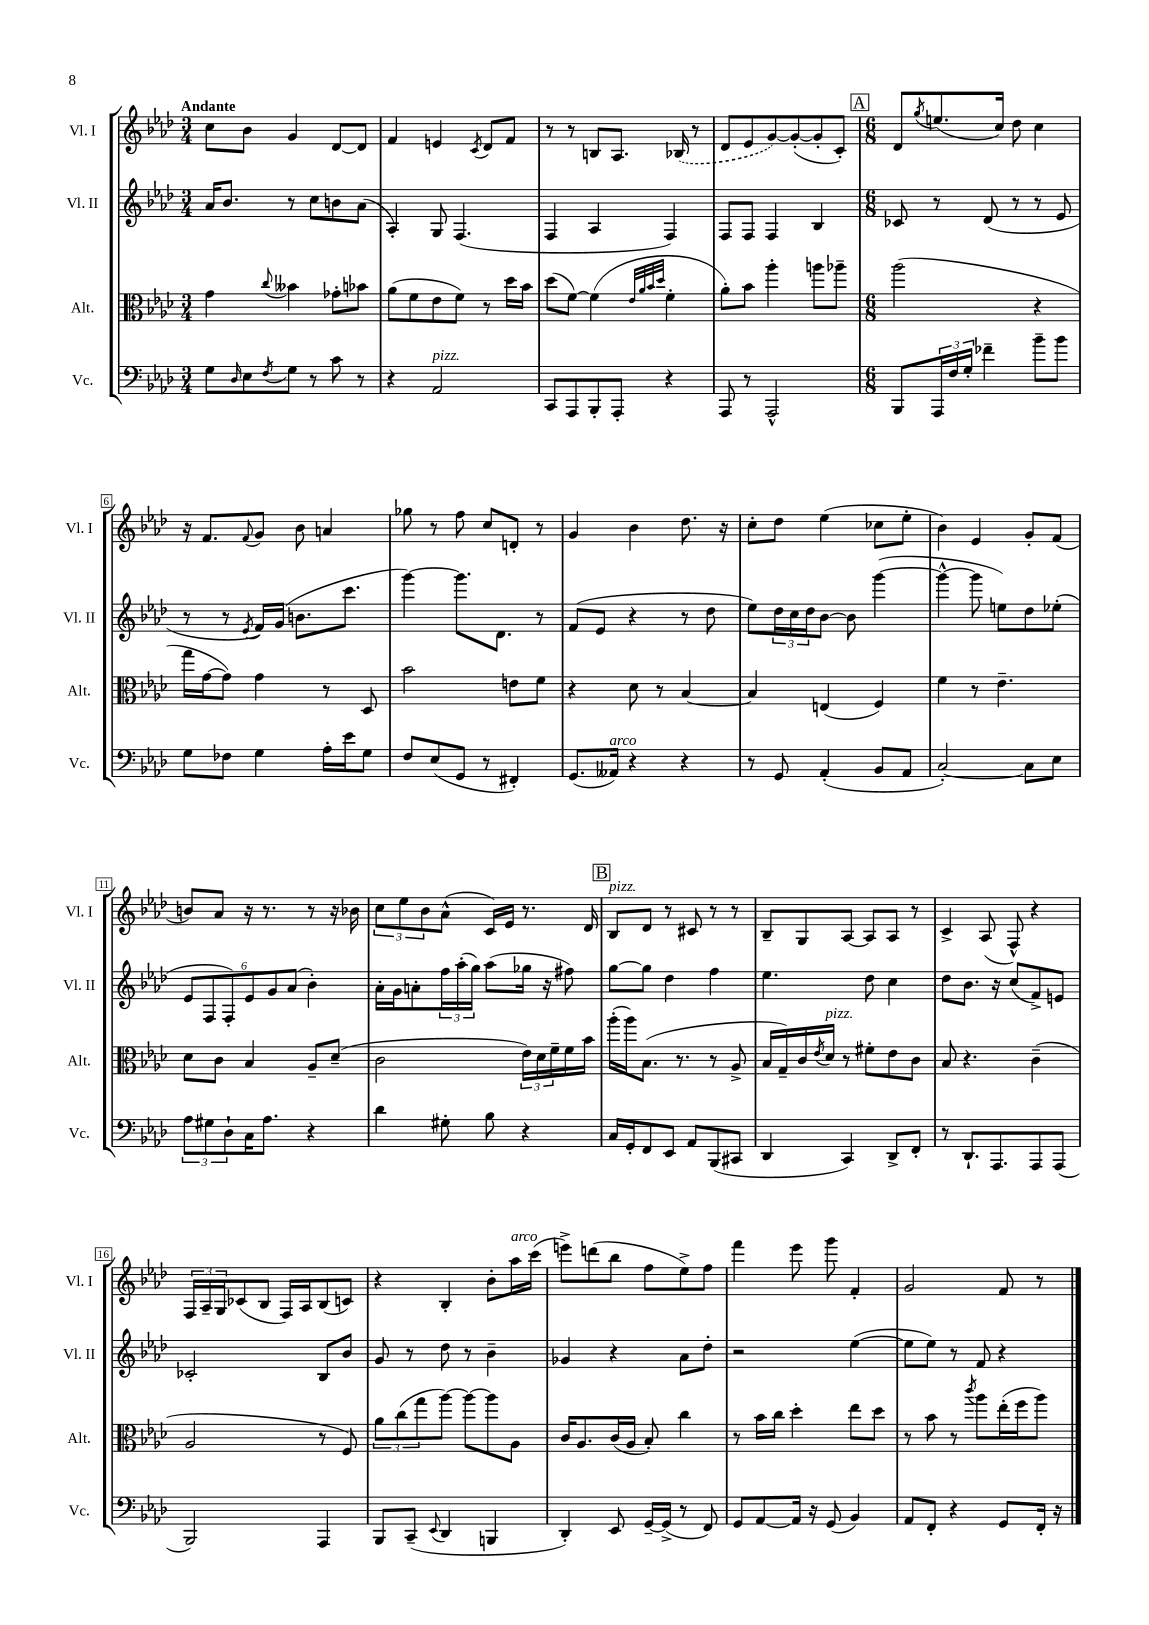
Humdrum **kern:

**kern	**kern	**kern	**kern
*staff4	*staff3	*staff2	*staff1
*clefF4	*clefC3	*clefG2	*clefG2
*k[b-e-a-d-]	*k[b-e-a-d-]	*k[b-e-a-d-]	*k[b-e-a-d-]
*M3/4	*M3/4	*M3/4	*M3/4
8G	4g	16a-	8cc
.	.	8.b-	.
16qqD-	.	.	.
8E-	.	.	8b-
8qF	8qqcc	.	.
8G	4b--	8r	4g
8r	.	8cc	.
8c	8g-'	8b	[8d-
8r	8b-	(8a-	8d-]
=	=	=	=
4r	(8a-	4A-')	4f
.	8f	.	.
2AA-	8e-	8G	4e
.	8f)	(4.F	.
.	.	.	8qc
.	8r	.	8d-
.	16dd-	.	8f
.	16b-	.	.
=	=	=	=
8CC	(8dd-	4F	8r
8AAA-	[8f)	.	8r
8BBB-'	(4f]	4A-	8B
8AAA-'	.	.	8.A-
.	32qqe-	.	.
.	32qqa-	.	.
.	32qqb-	.	.
.	32qqdd-	.	.
4r	4f'	4F)	.
.	.	.	(16B-
.	.	.	8r
=	=	=	=
8AAA-	8a-')	8F	8d-
8r	8b-	8F	8e-
2AAA-^^	4aa-'	4F	[8g)
.	.	.	(8g'_
.	8aa	4B-	8g']
.	8aa-~	.	8c')
=	=	=	=
*M6/8	*M6/8	*M6/8	*M6/8
8BBB-	(2aa-	8c-	8d-
.	.	.	8qgg
24AAA-	.	8r	(8.ee
24F	.	.	.
24G'	.	.	.
4f-~	.	(8d-	.
.	.	.	16cc)
.	.	8r	8dd-
8b-~	4r	8r	4cc
8b-	.	8e-	.
=	=	=	=
8G	16gg	8r	16r
.	[16g	.	8.f
8F-	8g])	8r	.
.	.	8qe-	8qqf
4G	4g	16f)	8g
.	.	(16g	.
.	.	8.b	8b-
16A-'	8r	.	4a
16e-	.	8.ccc	.
8G	8D-	.	.
=	=	=	=
8F	2b-	[4ggg)	8gg-
(8E-	.	.	8r
8GG	.	8.ggg]	8ff
8r	.	.	8cc
.	.	8.d-	.
4FF#')	8e	.	8d'
.	8f	8r	8r
=	=	=	=
(8.GG	4r	(8f	4g
.	.	8e-	.
16AA--)	.	.	.
4r	8d-	4r	4b-
.	8r	.	.
4r	[4B-	8r	8.dd-
.	.	8dd-	.
.	.	.	16r
=	=	=	=
8r	4B-]	8ee-)	8cc'
8GG	.	24dd-	8dd-
.	.	24cc	.
.	.	24dd-	.
(4AA-'	(4E	[8b-	(4ee-
.	.	8b-]	.
8BB-	4F)	([4ggg	8cc-
8AA-	.	.	8ee-'
=	=	=	=
[2C')	4f	4ggg^^_	4b-)
.	8r	8ggg]	4e-
.	4.e-~	8ee)	.
8C]	.	8dd-	8g'
8E-	.	(8ee-'	(8f
=	=	=	=
12A-	8d-	12e-	8b)
12G#	.	12F	.
.	8c	.	8a-
12D-`	.	12F')	.
16C	4B-	12e-	16r
8.A-	.	.	8.r
.	.	12g	.
.	.	(12a-	.
4r	8A-~	4b-')	8r
.	(8d-~	.	16r
.	.	.	16b-
=	=	=	=
4d-	2c	16a-'	12cc
.	.	16g	.
.	.	.	12ee-
.	.	8a'	.
.	.	.	12b-
8G#'	.	24ff	(8a-^^
.	.	(24aa-'	.
.	.	24gg)	.
8B-	.	(8aa-	16c)
.	.	.	16e-
4r	24e-)	16gg-	8.r
.	24d-	.	.
.	.	16r	.
.	24f~	.	.
.	16f	8ff#)	.
.	16b-	.	16d-
=	=	=	=
16C	(16aa-'	[8gg	8B-
16GG'	16aa-)	.	.
8FF	(8.B-	8gg]	8d-
8EE-	.	4dd-	8r
.	8.r	.	.
8AA-	.	.	8c#
(8BBB-	8r	4ff	8r
8CC#	8A-^	.	8r
=	=	=	=
4DD-	16B-	4.ee-	8B-~
.	16G~)	.	.
.	16c	.	8G
.	8qe-	.	.
.	16d-	.	.
4CC)	8r	.	[8A-
.	8f#'	8dd-	8A-]
8DD-^	8e-	4cc	8A-
8FF'	8c	.	8r
=	=	=	=
8r	8B-	8dd-	4c^
8.DD-`	4.r	8.b-	.
.	.	.	(8A-
8.AAA-	.	16r	.
.	.	(8cc	8F^^)
8AAA-	(4c~	8f^)	4r
(8AAA-	.	8e	.
=	=	=	=
2BBB-)	2A-	2c-'	24F
.	.	.	24A-~
.	.	.	24G
.	.	.	(8c-
.	.	.	8B-
.	.	.	16F)
.	.	.	16A-
4AAA-	8r	8B-	(8B-
.	8F)	8b-	8c)
=	=	=	=
8BBB-	12a-	8g	4r
.	(12cc	.	.
(8CC~	.	8r	.
.	12gg	.	.
8qqEE-	.	.	.
4DD-	[8aa-)	8dd-	4B-'
.	8aa-_	8r	.
4BBB	8aa-]	4b-~	8b-'
.	8A-	.	16aa-
.	.	.	(16ccc
=	=	=	=
4DD-')	16c	4g-	8eee^)
.	8.A-	.	.
.	.	.	(8ddd
8EE-	(16c	4r	8bb-
.	16A-	.	.
[16GG~	8B-')	.	8ff
(16GG^]	.	.	.
8r	4cc	8a-	8ee-^)
8FF)	.	8dd-'	8ff
=	=	=	=
8GG	8r	2r	4fff
[8AA-	16b-	.	.
.	16cc	.	.
16AA-]	4dd-'	.	8eee-
16r	.	.	.
(8GG	.	.	8ggg
4BB-)	8ee-	([4ee-	4f'
.	8dd-	.	.
=	=	=	=
8AA-	8r	8ee-]	2g
8FF'	8b-	8ee-)	.
4r	8r	8r	.
.	8qccc	.	.
.	8aa-	8f	.
8GG	(16ee-'	4r	8f
.	16ff	.	.
16FF'	8aa-)	.	8r
16r	.	.	.
==	==	==	==
*-	*-	*-	*-
